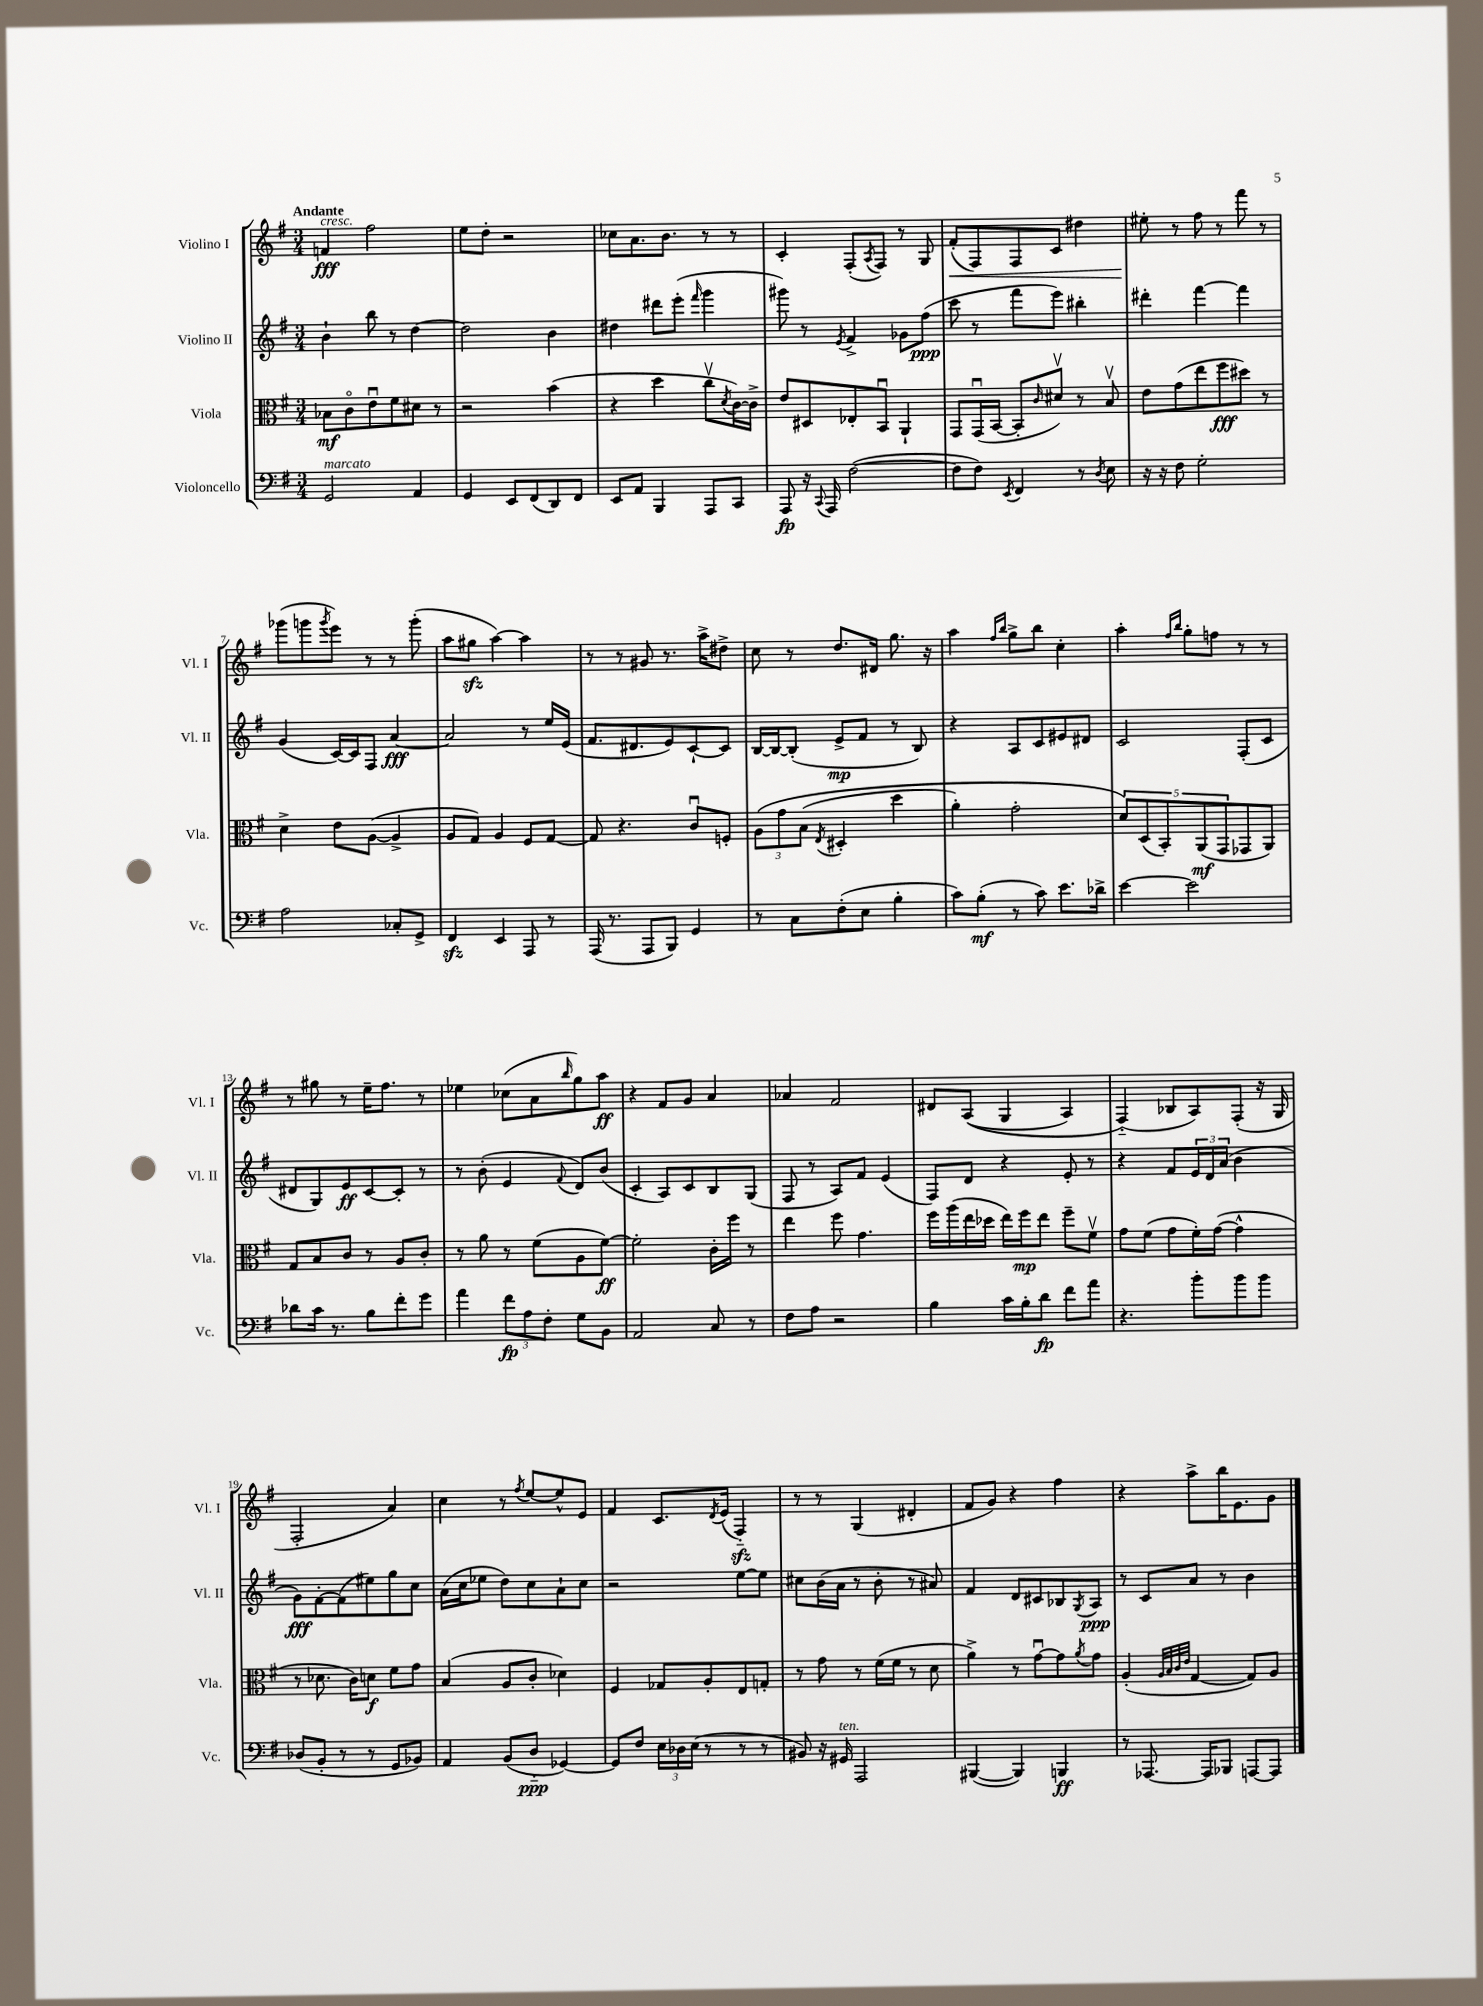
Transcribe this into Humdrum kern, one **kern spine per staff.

**kern	**dynam	**kern	**dynam	**kern	**dynam	**kern	**dynam
*part4	*part4	*part3	*part3	*part2	*part2	*part1	*part1
*staff4	*staff4	*staff3	*staff3	*staff2	*staff2	*staff1	*staff1
*I"Violoncello	*	*I"Viola	*	*I"Violino II	*	*I"Violino I	*
*I'Vc.	*	*I'Vla.	*	*I'Vl. II	*	*I'Vl. I	*
*clefF4	*	*clefC3	*	*clefG2	*	*clefG2	*
*k[f#]	*	*k[f#]	*	*k[f#]	*	*k[f#]	*
*M3/4	*	*M3/4	*	*M3/4	*	*M3/4	*
=1	=1	=1	=1	=1	=1	=1	=1
!	!	!	!	!	!	!LO:TX:a:B:t=Andante	!
!	!	!	!	!	!	!LO:TX:a:i:t=cresc.	!
!LO:TX:a:i:t=marcato	!	!	!	!	!	!	!
2GG/	.	8B-X\L	mf	4b`\	.	4fn/	fff
.	.	8c\	.	.	.	.	.
.	.	8eu\	.	8bb\	.	2ff#\	.
.	.	8f#\	.	8r	.	.	.
4AA/	.	8d#X\J	.	[4dd\	.	.	.
.	.	8r	.	.	.	.	.
=2	=2	=2	=2	=2	=2	=2	=2
4GG/	.	2r	.	2dd\]	.	8ee\L	.
.	.	.	.	.	.	8dd'\J	.
8EE/L	.	.	.	.	.	2r	.
(8FF#/	.	.	.	.	.	.	.
8DD/)	.	(4b\	.	4b\	.	.	.
8FF#/J	.	.	.	.	.	.	.
=3	=3	=3	=3	=3	=3	=3	=3
8EE/L	.	4r	.	4dd#X\	.	8cc-X\L	.
8AA/J	.	.	.	.	.	8.a\	.
4BBB/	.	4dd\	.	8ddd#X\L	.	.	.
.	.	.	.	.	.	8.b\J	.
.	.	.	.	(8eee'\J	.	.	.
.	.	.	.	16qqfff#/	.	.	.
8AAA/L	.	8ccv\L	.	4ggg\	.	8r	.
.	.	8qd/	.	.	.	.	.
8CC/J	.	[16c\L)	.	.	.	8r	.
.	.	16c^\JJ]	.	.	.	.	.
=4	=4	=4	=4	=4	=4	=4	=4
8AAA/	fp	8e/L	.	8ggg#X\)	.	4c'/	.
16r	.	8D#X/	.	8r	.	.	.
8qqCC/	.	.	.	.	.	.	.
16AAA/	.	.	.	.	.	.	.
.	.	.	.	8qe/	.	.	.
([2F#\	.	8E-X'/	.	4f#^/	.	(8F#'/L	.
.	.	.	.	.	.	8qA/	.
.	.	8BBu/J	.	.	.	8F#/J)	.
.	.	4AA`/	.	8g-X\L	.	8r	.
.	.	.	.	(8ff#\J	ppp	8G/	.
=5	=5	=5	=5	=5	=5	=5	=5
!	!	!	!	!	!	!	!LO:HP:b
8F#\L]	.	8GG/L	.	8ccc\	.	(8f#'/L	<
8F#\J)	.	(16GGu/L	.	8r	.	8F#/)	.
.	.	[16BB/JJ	.	.	.	.	.
8qEE/	.	.	.	.	.	.	.
4FF#/	.	8BB'/L]	.	8fff#\L	.	8F#/	.
.	.	16qqc/	.	.	.	.	.
.	.	8d#Xv/J)	.	8eee\J)	.	8c/J	.
8r	.	8r	.	4bb#X'\	.	4dd#X\	.
8qD/	.	.	.	.	.	.	.
8E\	.	8Bv/	.	.	.	.	.
=6	=6	=6	=6	=6	=6	=6	=6
16r	.	8e\L	.	4ddd#X'\	.	8ee#X'\	.
16r	.	.	.	.	.	.	.
8F#\	.	(8g\	.	.	.	8r	[
2G'\	.	8ee\	.	[4fff#\	.	8ff#\	.
.	.	8ff#\	fff	.	.	8r	.
.	.	8dd#X\J)	.	4fff#\]	.	8fff#\	.
.	.	8r	.	.	.	8r	.
!!LO:LB:g=z
=7	=7	=7	=7	=7	=7	=7	=7
2A\	.	4d^\	.	(4g/	.	(8ggg-X\L	.
.	.	.	.	.	.	8gggn\	.
.	.	.	.	.	.	8qggg/	.
.	.	8e\L	.	[16c/LL)	.	8eee\J)	.
.	.	.	.	16c/J]	.	.	.
.	.	([8A\J	.	8F#/J	.	8r	.
8C-X'/L	.	4A^/]	.	[4a/	fff	8r	.
8GG^/J	.	.	.	.	.	(8ggg'\	.
=8	=8	=8	=8	=8	=8	=8	=8
4FF#zz/	.	8A/L	.	2a/]	.	8aa\L	.
.	.	8G/J)	.	.	.	8gg#Xzz\J	.
4EE/	.	4A/	.	.	.	[4aa\)	.
8AAA/	.	8F#/L	.	8r	.	4aa\]	.
8r	.	[8G/J	.	16ee/LL	.	.	.
.	.	.	.	(16e/JJ	.	.	.
=9	=9	=9	=9	=9	=9	=9	=9
(16AAA/	.	8G/]	.	8.f#/L	.	8r	.
8.r	.	.	.	.	.	.	.
.	.	4.r	.	.	.	8r	.
.	.	.	.	8.d#X/	.	.	.
8AAA/L	.	.	.	.	.	8g#X/	.
8BBB/J)	.	.	.	8e/)	.	8.r	.
4GG/	.	8cu/L	.	[8c`/	.	.	.
.	.	.	.	.	.	16aa^\KL	.
.	.	8Fn'/J	.	8c/J]	.	8dd#X^\J	.
=10	=10	=10	=10	=10	=10	=10	=10
8r	.	(12A\L	.	[16B/LL	.	8cc\	.
.	.	.	.	16B/J_	.	.	.
.	.	12g\	.	.	.	.	.
8C\L	.	.	.	(8B'/J]	.	8r	.
.	.	(12B\J	.	.	.	.	.
.	.	8qE/	.	.	.	.	.
(8F#'\	.	4D#X'/	.	8e^/L	mp	8.dd/L	.
8E\J	.	.	.	8f#/J	.	.	.
.	.	.	.	.	.	16d#X/Jk	.
4B'\	.	4dd\	.	8r	.	8.gg\	.
.	.	.	.	8B/)	.	.	.
.	.	.	.	.	.	16r	.
=11	=11	=11	=11	=11	=11	=11	=11
8c\L)	.	4a'\)	.	4r	.	4aa\	.
(8B'\J	mf	.	.	.	.	.	.
.	.	.	.	.	.	16qqff#/LL	.
.	.	.	.	.	.	16qqbb/JJ	.
8r	.	2g'\	.	8A/L	.	8gg^\L	.
8c\)	.	.	.	8c/	.	8bb\J	.
8.e\L	.	.	.	8e#X/	.	4cc'\	.
.	.	.	.	8d#X/J	.	.	.
16d-X^\Jk	.	.	.	.	.	.	.
=12	=12	=12	=12	=12	=12	=12	=12
[4e\	.	10d/L)	.	2c/	.	4aa'\	.
.	.	(10D/	.	.	.	.	.
.	.	10BB'/)	.	.	.	.	.
.	.	.	.	.	.	16qqff#/LL	.
.	.	.	.	.	.	16qqbb/JJ	.
2e\]	.	.	.	.	.	8gg'\L	.
.	.	(10AA/	mf	.	.	.	.
.	.	.	.	.	.	8ffn\J	.
.	.	10GG/	.	.	.	.	.
.	.	8GG-X/	.	(8F#'/L	.	8r	.
.	.	8AA/J)	.	8c/J	.	8r	.
!!LO:LB:g=z
=13	=13	=13	=13	=13	=13	=13	=13
8d-X\L	.	8G/L	.	8d#X/L	.	8r	.
16c\Jk	.	8B/	.	8G/)	.	8gg#X\	.
8.r	.	.	.	.	.	.	.
.	.	8c/J	.	8e/	ff	8r	.
8B\L	.	8r	.	[8c/	.	16ee~\KL	.
.	.	.	.	.	.	8.ff#\J	.
8f#'\	.	8A/L	.	8c'/J]	.	.	.
8g\J	.	8c'/J	.	8r	.	8r	.
=14	=14	=14	=14	=14	=14	=14	=14
4a\	.	8r	.	8r	.	4ee-X\	.
.	.	8a\	.	(8b'\	.	.	.
12f#\L	fp	8r	.	4e/	.	(8cc-X\L	.
12A\	.	.	.	.	.	.	.
.	.	(8f#\L	.	.	.	8a\	.
12F#'\J	.	.	.	.	.	.	.
.	.	.	.	8qqf#/	.	16qqbb/	.
8G\L	.	8A\	.	8d/L)	.	8gg\)	.
8BB\J	.	[8f#\J)	ff	(8b/J	.	8aa\J	ff
=15	=15	=15	=15	=15	=15	=15	=15
2AA/	.	2f#'\]	.	4c'/	.	4r	.
.	.	.	.	8A/L)	.	8f#/L	.
.	.	.	.	8c/	.	8g/J	.
8C/	.	16c'\LL	.	8B/	.	4a/	.
.	.	16ff#\JJ	.	.	.	.	.
8r	.	8r	.	(8G/J	.	.	.
=16	=16	=16	=16	=16	=16	=16	=16
8F#\L	.	4ee\	.	8F#/	.	4a-X/	.
8A\J	.	.	.	8r	.	.	.
2r	.	8ff#\	.	8A/L)	.	2f#/	.
.	.	4.g\	.	8f#/J	.	.	.
.	.	.	.	(4e/	.	.	.
=17	=17	=17	=17	=17	=17	=17	=17
4B\	.	16ff#\LL	.	8F#/L)	.	8d#X/L	.
.	.	(16aa\	.	.	.	.	.
.	.	16ee\	.	8d/J	.	((8A/J	.
.	.	16dd-X\JJ	.	.	.	.	.
16c\LL	.	16ee\LL)	.	4r	.	4G/	.
16B'\J	.	16ff#\J	mp	.	.	.	.
8d\J	fp	8ee\J	.	.	.	.	.
8f#\L	.	8ff#~\L	.	8e'/	.	4A/)	.
8a\J	.	8f#v\J	.	8r	.	.	.
=18	=18	=18	=18	=18	=18	=18	=18
4.r	.	8g\L	.	4r	.	(4F#/)	.
.	.	(8f#\J	.	.	.	.	.
.	.	8g\L	.	8f#/L	.	8B-X/L	.
8b'\L	.	16f#'\L)	.	24e/L	.	8A/)	.
.	.	.	.	24d/	.	.	.
.	.	([16g\JJ	.	.	.	.	.
.	.	.	.	(24a/JJ	.	.	.
8b\	.	4g^^\]	.	4b\	.	(8F#'/J	.
8b\J	.	.	.	.	.	16r	.
.	.	.	.	.	.	16G/	.
!!LO:LB:g=z
=19	=19	=19	=19	=19	=19	=19	=19
(8D-X/L	.	8r	.	8g\L)	fff	2F#'/	.
8BB'/J	.	8.d-X\	.	[8f#'\	.	.	.
8r	.	.	.	(8f#\]	.	.	.
.	.	16c\KL)	.	.	.	.	.
8r	.	8dn\J	f	8ee#X\)	.	.	.
8GG/L	.	8f#\L	.	8gg\	.	4a/)	.
8BB-X/J)	.	8g\J	.	8cc\J	.	.	.
=20	=20	=20	=20	=20	=20	=20	=20
4AA/	.	(4B/	.	(16a\LL	.	4cc\	.
.	.	.	.	16cc\J	.	.	.
.	.	.	.	8ee-X\J	.	.	.
(8BB/L	.	8A/L	.	8dd\L)	.	8r	.
.	.	.	.	.	.	8qff#/	.
8D/J	ppp	8c'/J	.	8cc\	.	[8ee/L	.
[4GG-X/)	.	4d-X\)	.	8a`\	.	8ee^^/]	.
.	.	.	.	8cc\J	.	8e/J	.
=21	=21	=21	=21	=21	=21	=21	=21
8GG-/L]	.	4F#/	.	2r	.	4f#/	.
8F#/J	.	.	.	.	.	.	.
24E\LL	.	8G-X/L	.	.	.	8.c/L	.
24D-X\	.	.	.	.	.	.	.
(24E\JJ	.	.	.	.	.	.	.
8r	.	8A'/	.	.	.	.	.
.	.	.	.	.	.	8qd/	.
.	.	.	.	.	.	(16e/Jk	.
8r	.	8E/	.	[8ee\L	.	4F#zz/)	.
8r	.	8Gn'/J	.	8ee\J]	.	.	.
=22	=22	=22	=22	=22	=22	=22	=22
8BB#X/)	.	8r	.	8cc#X\L	.	8r	.
16r	.	8g\	.	(16b\L	.	8r	.
!LO:TX:a:i:t=ten.	!	!	!	!	!	!	!
16GG#X/	.	.	.	16a\JJ	.	.	.
2AAA/	.	8r	.	8r	.	(4G/	.
.	.	(16f#\LL	.	8b'\	.	.	.
.	.	16f#\JJ	.	.	.	.	.
.	.	8r	.	8r	.	4d#X'/	.
.	.	8d\	.	8a#X/)	.	.	.
=23	=23	=23	=23	=23	=23	=23	=23
([4BBB#X/	.	4a^\)	.	4f#/	.	8f#/L	.
.	.	.	.	.	.	8g/J)	.
4BBB#/])	.	8r	.	8d/L	.	4r	.
.	.	[8gu\L	.	8c#X/	.	.	.
4BBBn/	ff	8g\]	.	8B-X/	.	4ff#\	.
.	.	8qa/	.	8qG/	.	.	.
.	.	8g\J	.	8A/J	ppp	.	.
=24	=24	=24	=24	=24	=24	=24	=24
8r	.	(4A'/	.	8r	.	4r	.
[8.AAA-X/	.	.	.	8c/L	.	.	.
.	.	32qqA/LLL	.	.	.	.	.
.	.	32qqB/	.	.	.	.	.
.	.	32qqc/	.	.	.	.	.
.	.	32qqe/JJJ	.	.	.	.	.
.	.	[4G/	.	8a/J	.	8aa^\L	.
16AAA-/KL]	.	.	.	.	.	.	.
8BBB-X/J	.	.	.	8r	.	16bb\K	.
.	.	.	.	.	.	8.e\	.
[8AAAn/L	.	8G/L])	.	4b\	.	.	.
8AAA/J]	.	8A/J	.	.	.	8g\J	.
==	==	==	==	==	==	==	==
*-	*-	*-	*-	*-	*-	*-	*-
